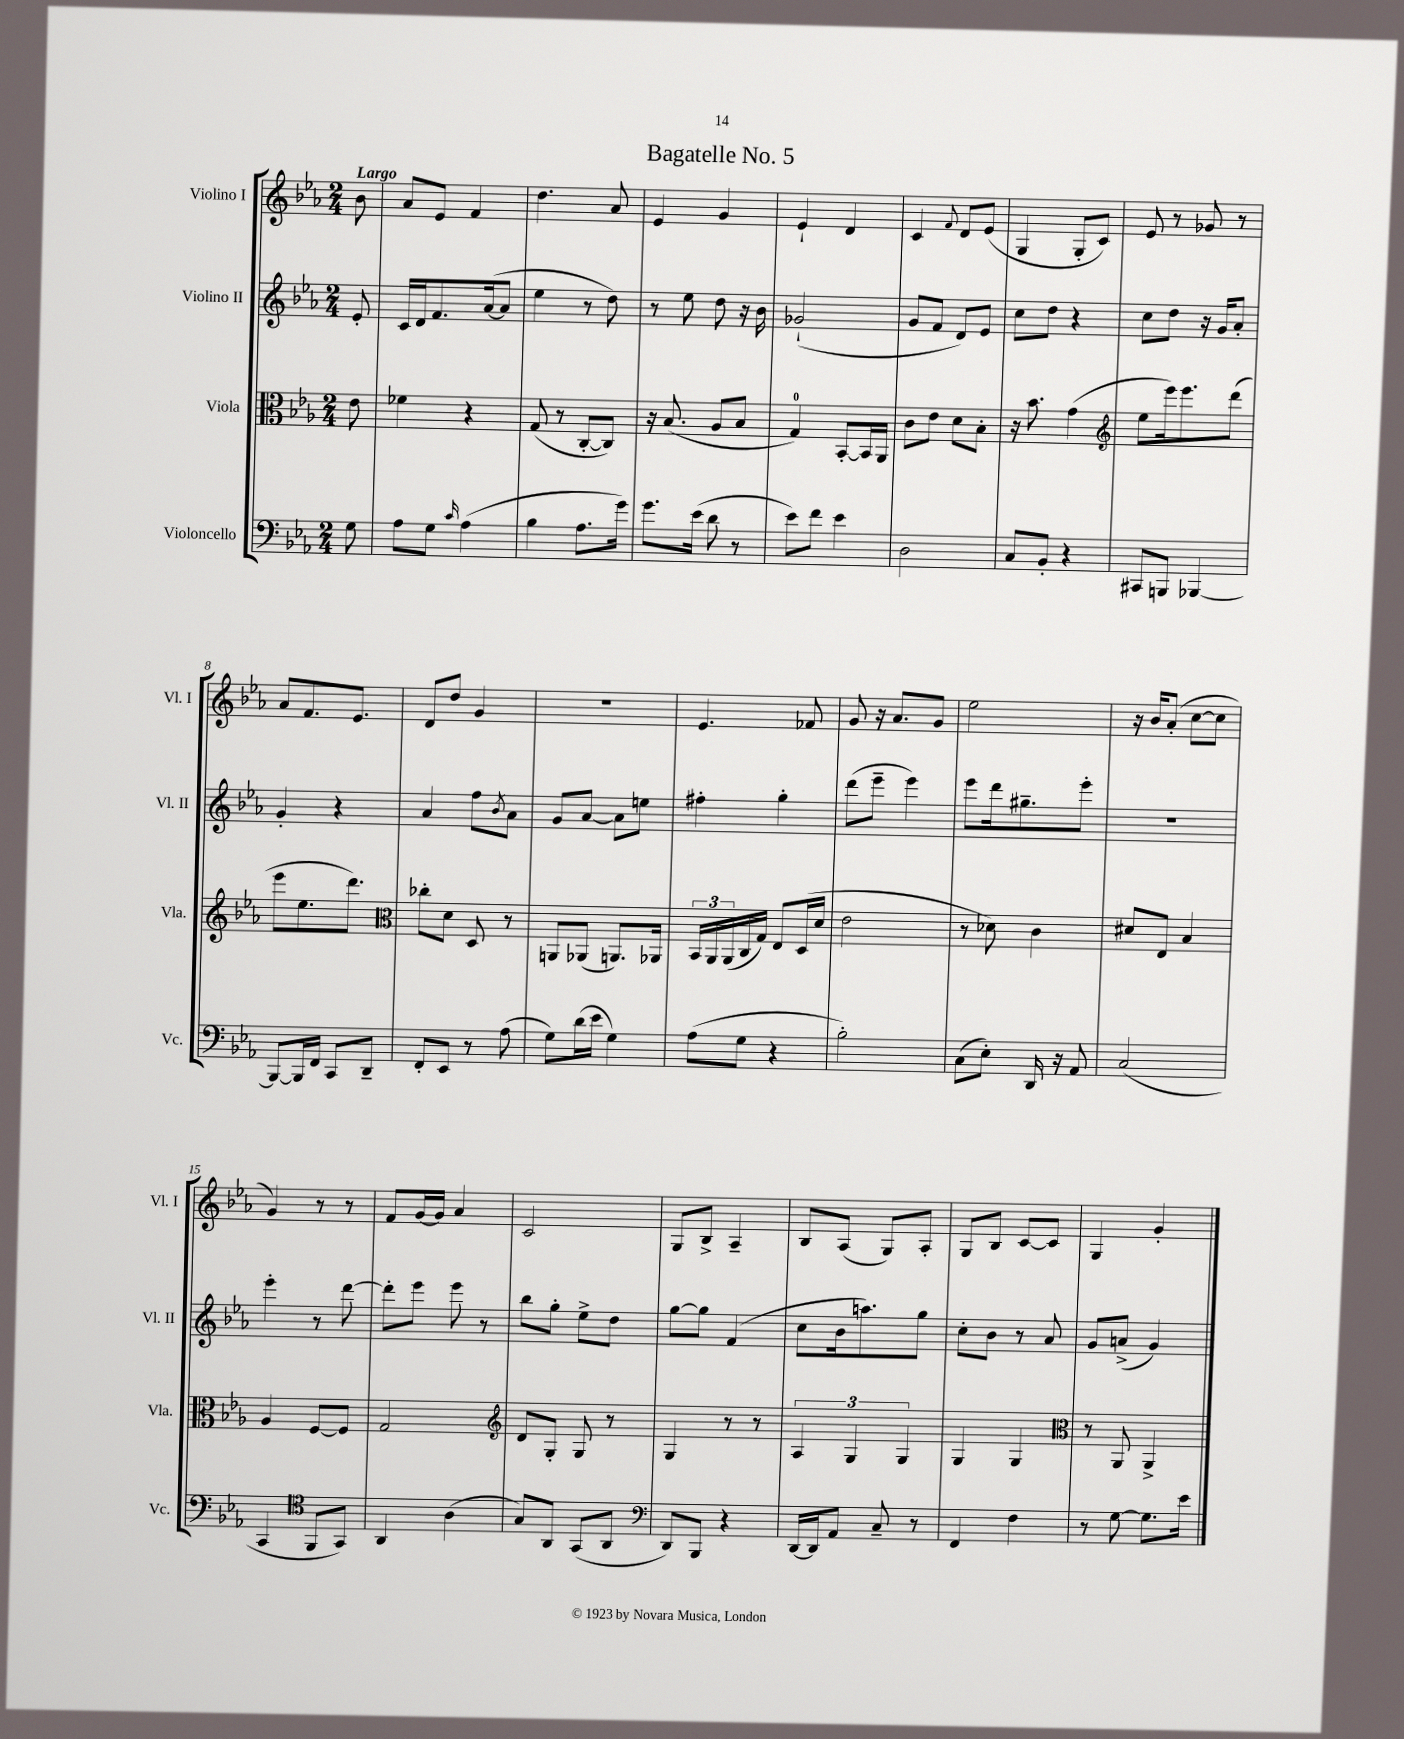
\header { title = "Bagatelle No. 5" }
<<
\new StaffGroup <<
\new Staff = "s0" \with { instrumentName = "Violino I" shortInstrumentName = "Vl. I" } {
    \clef treble \key ees \major \numericTimeSignature \time 2/4 \partial 8 \tempo "Largo"
    bes'8 |
    aes'8 ees'8 f'4 |
    d''4. aes'8 |
    ees'4 g'4 |
    ees'4-! d'4 |
    c'4 \appoggiatura { f'8 } d'8 ees'8( |
    g4 g8-. c'8) |
    ees'8 r8 ges'8 r8 |
    aes'8 f'8. ees'8. |
    d'8 d''8 g'4 |
    r2 |
    ees'4. fes'8 |
    g'8 r16 aes'8. g'8 |
    ees''2 |
    r16 bes'16 aes'8-.( c''8~ c''8 |
    g'4) r8 r8 |
    f'8 g'16~ g'16 aes'4 |
    c'2 |
    g8 bes8-> aes4-- |
    bes8 aes8( g8) aes8-. |
    g8 bes8 c'8~ c'8 |
    g4 g'4-. \bar "|." |
}
\new Staff = "s1" \with { instrumentName = "Violino II" shortInstrumentName = "Vl. II" } {
    \clef treble \key ees \major \numericTimeSignature \time 2/4 \partial 8
    ees'8-. |
    c'16 d'16 f'8. aes'16~( aes'8 |
    ees''4 r8 d''8) |
    r8 ees''8 d''8 r16 bes'16 |
    ges'2-!( |
    g'8 f'8 d'8) ees'8 |
    c''8 d''8 r4 |
    c''8 d''8 r16 g'16 aes'8-. |
    g'4-. r4 |
    aes'4 f''8 \acciaccatura { bes'8 } aes'8 |
    g'8 aes'8~ aes'8 e''8 |
    fis''4-. g''4-. |
    d'''8( ees'''8-- ees'''4) |
    ees'''8 d'''16 gis''8.-- ees'''8-. |
    r2 |
    ees'''4-. r8 d'''8~ |
    d'''8-. ees'''8 ees'''8 r8 |
    bes''8 g''8-. ees''8-> d''8 |
    g''8~ g''8 f'4( |
    c''8 bes'16 a''8.) g''8 |
    c''8-. bes'8 r8 aes'8 |
    g'8 a'8->( g'4) \bar "|." |
}
\new Staff = "s2" \with { instrumentName = "Viola" shortInstrumentName = "Vla." } {
    \clef alto \key ees \major \numericTimeSignature \time 2/4 \partial 8
    ees'8 |
    fes'4 r4 |
    g8( r8 c8~-. c8) |
    r16 bes8.( aes8 bes8 |
    g4-0) bes,8~-. bes,16 aes,16 |
    c'8 ees'8 d'8 bes8-. |
    r16 bes'8. g'4( |
    \clef treble ees''8 ees'''16) ees'''8. d'''8( |
    ees'''8 ees''8. d'''8.) |
    \clef alto ces''8-. d'8 d8 r8 |
    a,8 aes,8( a,8.) aes,16 |
    \tuplet 3/2 { bes,16 aes,16 aes,16( } c16 g16) ees8 d16( d'16 |
    ees'2 |
    r8 des'8) c'4 |
    dis'8 ees8 bes4 |
    aes4 f8~ f8 |
    g2 |
    \clef treble d'8 g8-. g8 r8 |
    g4 r8 r8 |
    \tuplet 3/2 { aes4 g4 g4 } |
    g4 g4 |
    \clef alto r8 aes,8 aes,4-> \bar "|." |
}
\new Staff = "s3" \with { instrumentName = "Violoncello" shortInstrumentName = "Vc." } {
    \clef bass \key ees \major \numericTimeSignature \time 2/4 \partial 8
    g8 |
    aes8 g8 \grace { c'16 } aes4( |
    bes4 aes8. g'16) |
    g'8. ees'16( d'8 r8 |
    ees'8) f'8 ees'4 |
    d2 |
    c8 bes,8-. r4 |
    cis,8 b,,8 bes,,4~ |
    bes,,8~ bes,,16 f,16 c,8 d,8-- |
    f,8-. ees,8 r8 aes8( |
    g8) d'16( ees'16 g4) |
    aes8( g8 r4 |
    bes2-.) |
    c8( ees8-.) d,16 r16 aes,8 |
    c2( |
    c,4 \clef tenor f,8 g,8) |
    aes,4 aes4( |
    g8) aes,8 g,8( aes,8 |
    \clef bass d,8) bes,,8 r4 |
    d,16~ d,16 aes,8 c8-- r8 |
    f,4 f4 |
    r8 g8~ g8. ees'16 \bar "|." |
}
>>
>>
